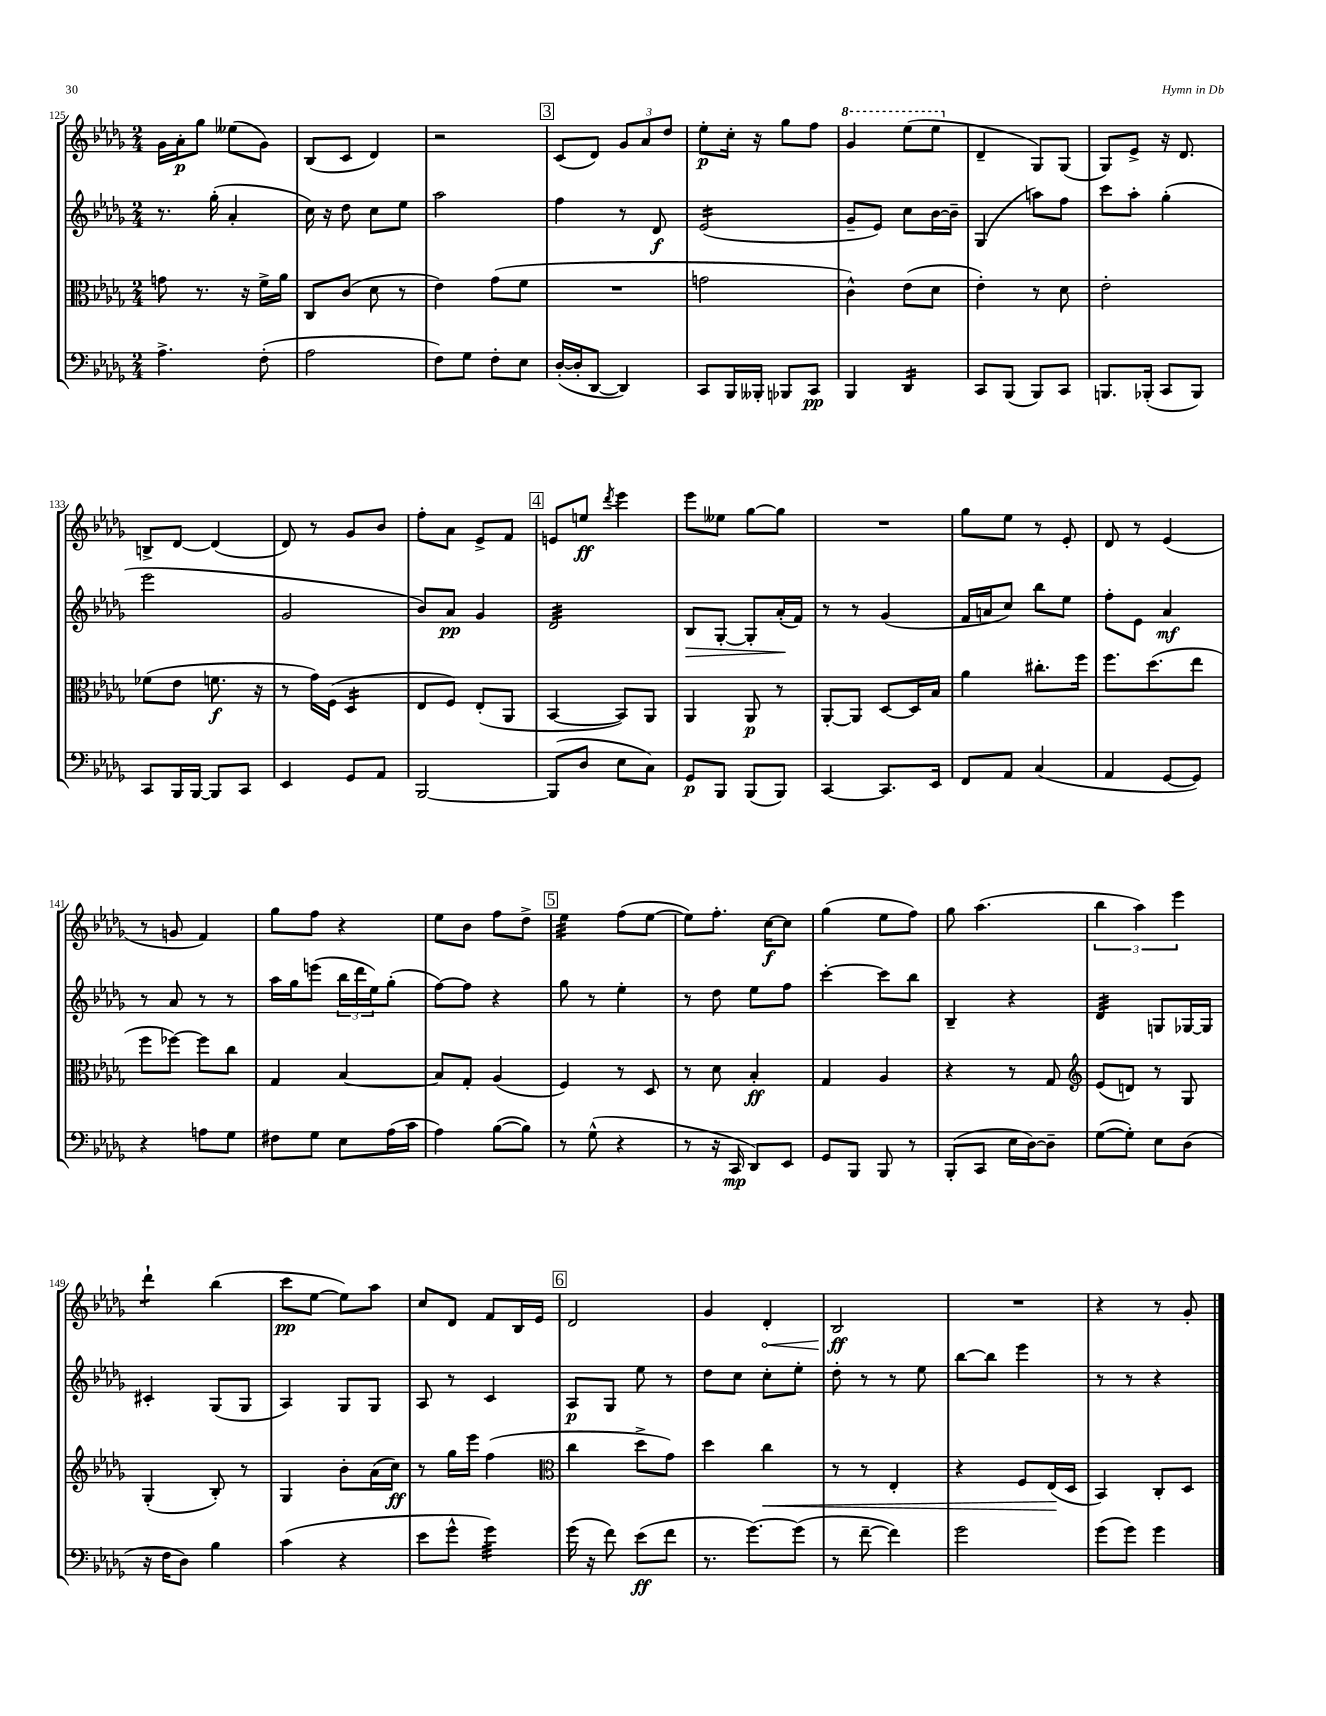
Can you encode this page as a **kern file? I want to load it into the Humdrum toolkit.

**kern	**kern	**kern	**kern
*staff4	*staff3	*staff2	*staff1
*clefF4	*clefC3	*clefG2	*clefG2
*k[b-e-a-d-g-]	*k[b-e-a-d-g-]	*k[b-e-a-d-g-]	*k[b-e-a-d-g-]
*M2/4	*M2/4	*M2/4	*M2/4
4.A-^	8g	8.r	16g-
.	.	.	16a-'
.	8.r	.	8gg-
.	.	(16gg-'	.
.	.	4a-'	(8ee--
.	16r	.	.
(8F'	16f^	.	8g-)
.	16a-	.	.
=	=	=	=
2A-	8C	16cc)	(8B-
.	.	16r	.
.	(8c	8dd-	8c
.	8d-	8cc	4d-)
.	8r	8ee-	.
=	=	=	=
8F)	4e-)	2aa-	2r
8G-	.	.	.
8F'	(8g-	.	.
8E-	8f	.	.
=	=	=	=
([16D-'	2r	4ff	(8c
16D-']	.	.	.
[8DD-	.	.	8d-)
4DD-])	.	8r	12g-
.	.	.	12a-
.	.	8d-	.
.	.	.	12dd-
=	=	=	=
8CC	2g	(2e-	8ee-'
16BBB-	.	.	16cc'
16BBB--'	.	.	16r
8BBB-	.	.	8gg-
8CC	.	.	8ff
=	=	=	=
4BBB-	4c^^)	8g-~	4gg-
.	.	8e-)	.
4DD-	(8e-	8cc	(8eee-
.	8d-	[16b-	8eee-
.	.	16b-~]	.
=	=	=	=
8CC	4e-')	(4G-	4d-~
(8BBB-	.	.	.
8BBB-)	8r	8aa)	8G-)
8CC	8d-	8ff	(8G-
=	=	=	=
8.BBB	2e-'	8ccc	8G-)
.	.	8aa-'	8e-^
(16BBB-'	.	.	.
8CC	.	(4gg-'	16r
.	.	.	8.d-
8BBB-)	.	.	.
=	=	=	=
8CC	(8f-	2eee-	8B^
16BBB-	8e-	.	[8d-
[16BBB-	.	.	.
8BBB-]	8.f	.	(4d-]
8CC	.	.	.
.	16r	.	.
=	=	=	=
4EE-	8r	2g-	8d-)
.	16g-)	.	8r
.	(16F	.	.
8GG-	4D-	.	8g-
8AA-	.	.	8b-
=	=	=	=
[2BBB-	8E-	8b-)	8ff'
.	8F)	8a-	8a-
.	(8E-'	4g-	8e-^
.	8AA-	.	8f
=	=	=	=
(8BBB-]	[4BB-	2d-	8e
8D-	.	.	8ee
.	.	.	8qddd-
8E-	8BB-])	.	4eee-
8C)	8AA-	.	.
=	=	=	=
8GG-	4AA-	8B-	8eee-
8BBB-	.	[8G-'	8ee--
(8BBB-	8AA-	8G-']	[8gg-
8BBB-)	8r	(16a-'	8gg-]
.	.	16f)	.
=	=	=	=
[4CC	[8AA-'	8r	2r
.	8AA-]	8r	.
8.CC]	[8D-	(4g-	.
.	16D-]	.	.
16EE-	16B-	.	.
=	=	=	=
8FF	4a-	16f	8gg-
.	.	16a	.
8AA-	.	8cc)	8ee-
(4C	8.cc#'	8bb-	8r
.	.	8ee-	8e-'
.	16ff	.	.
=	=	=	=
4AA-	8.ff	8ff'	8d-
.	.	8e-	8r
.	(8.dd-	.	.
[8GG-	.	4a-	(4e-
8GG-])	8ee-	.	.
=	=	=	=
4r	8ff	8r	8r
.	[8ff-)	8a-	8g
8A	8ff-]	8r	4f)
8G-	8cc	8r	.
=	=	=	=
8F#	4G-	16aa-	8gg-
.	.	16gg-	.
8G-	.	(8eee	8ff
8E-	[4B-	24bb-	4r
.	.	24ddd-	.
.	.	24ee-)	.
(16A-	.	(8gg-'	.
16c	.	.	.
=	=	=	=
4A-)	8B-]	[8ff)	8ee-
.	8G-'	8ff]	8b-
([8B-	(4A-	4r	8ff
8B-])	.	.	8dd-^
=	=	=	=
8r	4F)	8gg-	4ee-
(8G-^^	.	8r	.
4r	8r	4ee-'	(8ff
.	8D-	.	[8ee-
=	=	=	=
8r	8r	8r	8ee-])
16r	8d-	8dd-	8.ff'
16CC	.	.	.
8DD-)	4B-'	8ee-	.
.	.	.	[16cc
8EE-	.	8ff	8cc]
=	=	=	=
8GG-	4G-	[4ccc'	(4gg-
8BBB-	.	.	.
8BBB-	4A-	8ccc]	8ee-
8r	.	8bb-	8ff)
=	=	=	=
(8BBB-'	4r	4B-~	8gg-
8CC	.	.	(4.aa-
16E-	8r	4r	.
[16D-)	.	.	.
8D-~]	8G-	.	.
=	=	=	=
*	*clefG2	*	*
([8G-	(8e-	4d-	6bb-
8G-'])	8d)	.	.
.	.	.	6aa-)
8E-	8r	8G	.
.	.	.	6eee-
(8D-	8G-	[16G-	.
.	.	16G-]	.
=	=	=	=
16r	(4G-'	4c#'	4ddd-`
16F	.	.	.
8D-)	.	.	.
4B-	8B-')	(8G-	(4bb-
.	8r	8G-	.
=	=	=	=
(4c	4G-	4A-)	8ccc
.	.	.	[8ee-
4r	8b-'	8G-	8ee-])
.	(16a-	8G-	8aa-
.	16cc)	.	.
=	=	=	=
8e-	8r	8A-	8cc
8g-^^	16gg-	8r	8d-
.	16eee-	.	.
4g-)	(4ff	4c	8f
.	.	.	16B-
.	.	.	16e-
=	=	=	=
*	*clefC3	*	*
(16g-	4cc	8A-	2d-
16r	.	.	.
8f)	.	8G-	.
(8e-	8dd-^	8ee-	.
8f	8g-)	8r	.
=	=	=	=
8.r	4dd-	8dd-	4g-
.	.	8cc	.
[8.g-)	.	.	.
.	4cc	8cc'	4d-'
(8g-]	.	8ee-'	.
=	=	=	=
8r	8r	8dd-'	2B-
[8f~	8r	8r	.
4f])	4E-'	8r	.
.	.	8ee-	.
=	=	=	=
2g-	4r	[8bb-	2r
.	.	8bb-]	.
.	8F	4eee-	.
.	(16E-	.	.
.	16D-	.	.
=	=	=	=
(8g-	4BB-)	8r	4r
8g-)	.	8r	.
4g-	8C'	4r	8r
.	8D-	.	8g-'
==	==	==	==
*-	*-	*-	*-
